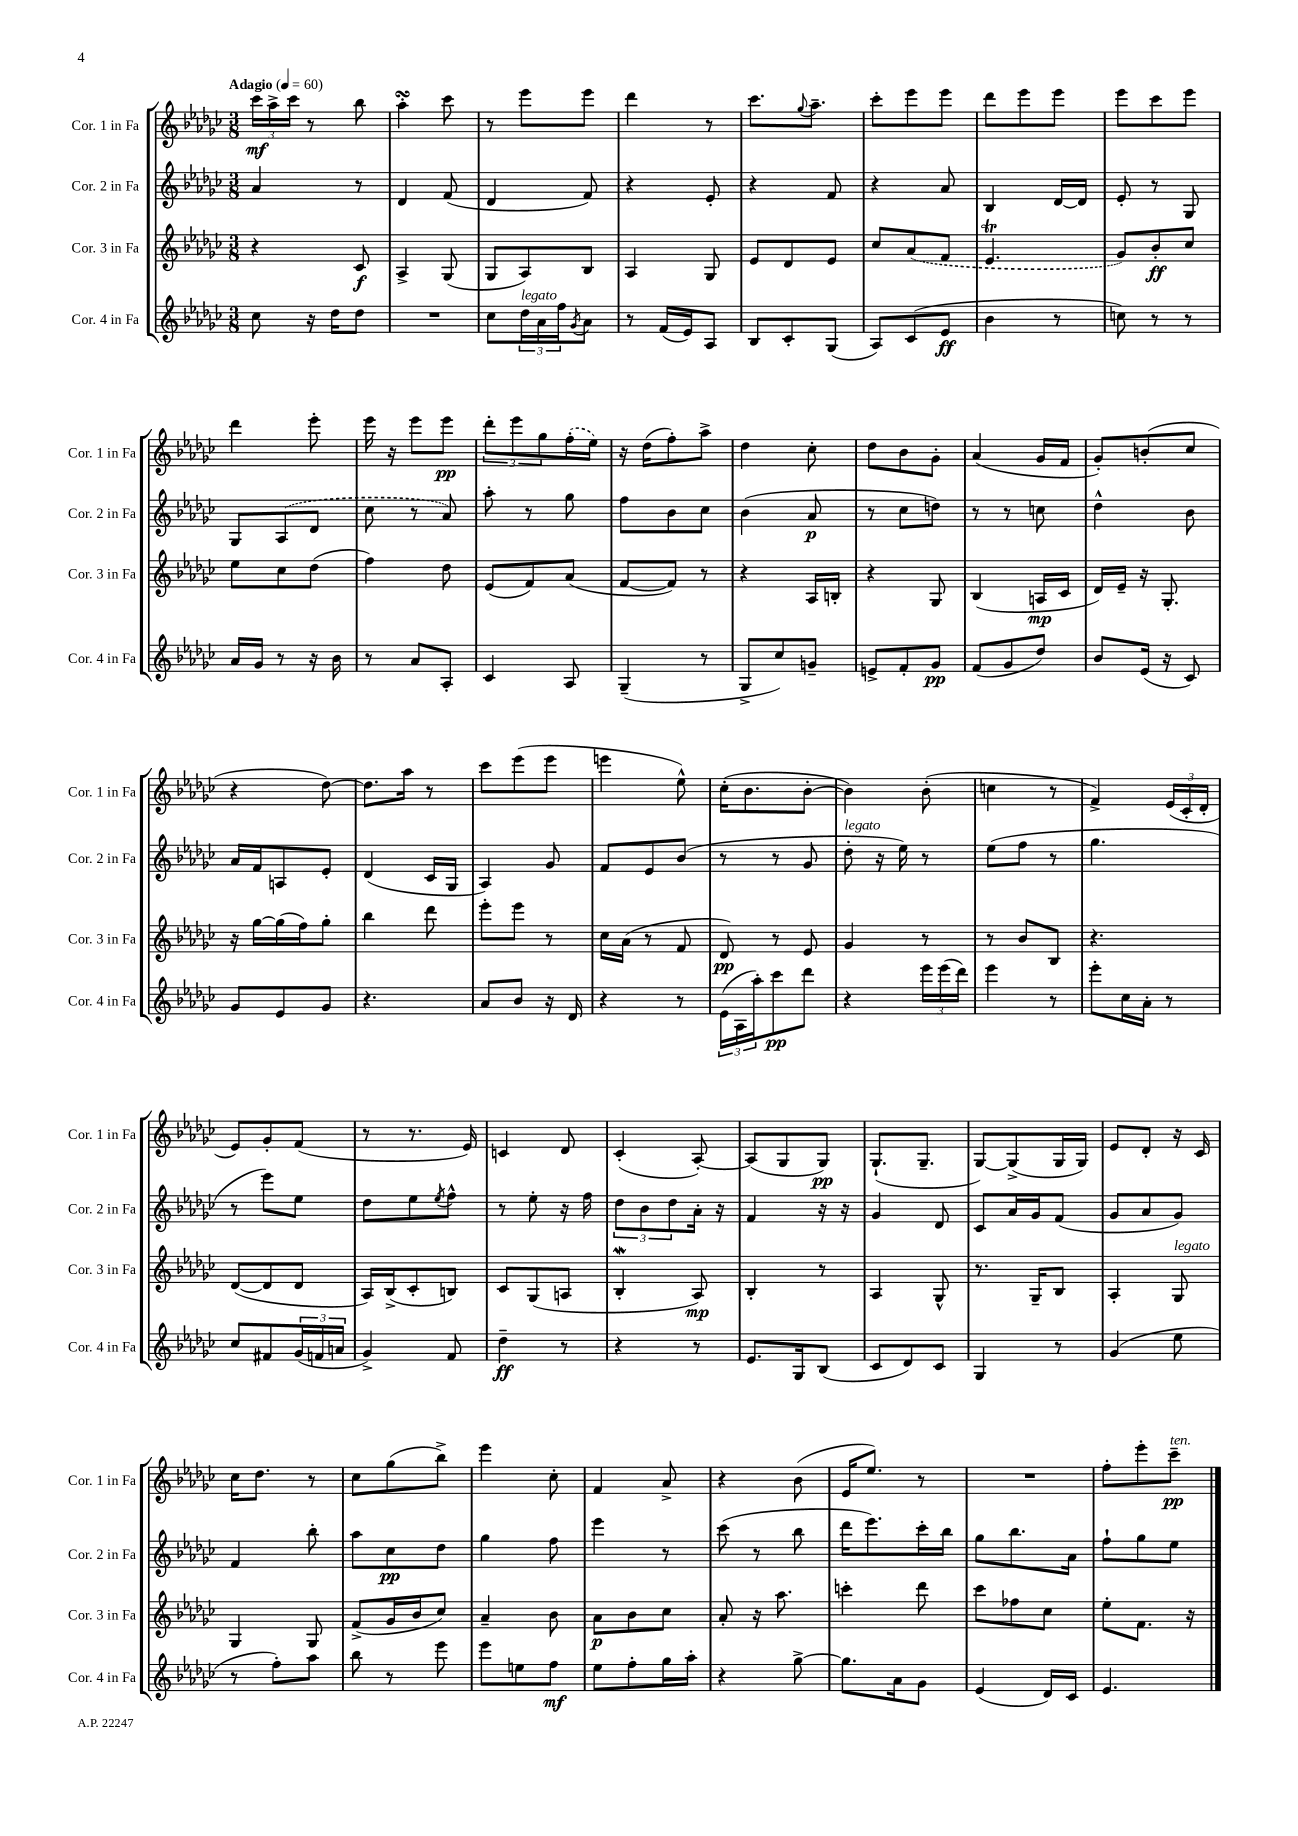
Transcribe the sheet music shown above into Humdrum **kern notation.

**kern	**dynam	**kern	**dynam	**kern	**dynam	**kern	**dynam
*part4	*part4	*part3	*part3	*part2	*part2	*part1	*part1
*staff4	*staff4	*staff3	*staff3	*staff2	*staff2	*staff1	*staff1
*I"Cor. 4 in Fa	*	*I"Cor. 3 in Fa	*	*I"Cor. 2 in Fa	*	*I"Cor. 1 in Fa	*
*I'Cor. 4 in Fa	*	*I'Cor. 3 in Fa	*	*I'Cor. 2 in Fa	*	*I'Cor. 1 in Fa	*
*clefG2	*	*clefG2	*	*clefG2	*	*clefG2	*
*k[b-e-a-d-g-c-]	*	*k[b-e-a-d-g-c-]	*	*k[b-e-a-d-g-c-]	*	*k[b-e-a-d-g-c-]	*
*M3/8	*	*M3/8	*	*M3/8	*	*M3/8	*
*MM60	*	*MM60	*	*MM60	*	*MM60	*
=1	=1	=1	=1	=1	=1	=1	=1
!	!	!	!	!	!	!LO:TX:a:B:t=Adagio	!
8cc-\	.	4r	.	4a-/	.	24ccc-\LL	mf
.	.	.	.	.	.	24aa-^\	.
.	.	.	.	.	.	24ccc-\JJ	.
16r	.	.	.	.	.	8r	.
16dd-\KL	.	.	.	.	.	.	.
8dd-\J	.	8c-/	f	8r	.	8bb-\	.
=2	=2	=2	=2	=2	=2	=2	=2
4.r	.	4A-^/	.	4d-/	.	4aa-sSSS'\	.
.	.	(8G-/	.	(8f/	.	8ccc-\	.
=3	=3	=3	=3	=3	=3	=3	=3
8cc-\L	.	8G-/L	.	4d-/	.	8r	.
!LO:TX:a:i:t=legato	!	!	!	!	!	!	!
24dd-\L	.	8A-/)	.	.	.	8eee-\L	.
24a-\	.	.	.	.	.	.	.
24ff\J	.	.	.	.	.	.	.
8qg-/	.	.	.	.	.	.	.
8a-\J	.	8B-/J	.	8f/)	.	8eee-\J	.
=4	=4	=4	=4	=4	=4	=4	=4
8r	.	4A-/	.	4r	.	4ddd-\	.
(16f/LL	.	.	.	.	.	.	.
16e-/J)	.	.	.	.	.	.	.
8A-/J	.	8G-/	.	8e-'/	.	8r	.
=5	=5	=5	=5	=5	=5	=5	=5
8B-/L	.	8e-/L	.	4r	.	8.ccc-\L	.
8c-'/	.	8d-/	.	.	.	.	.
.	.	.	.	.	.	8qqgg-/	.
.	.	.	.	.	.	8.aa-~\J	.
(8G-/J	.	8e-/J	.	8f/	.	.	.
=6	=6	=6	=6	=6	=6	=6	=6
8A-/L)	.	8cc-/L	.	4r	.	8ccc-'\L	.
(8c-/	.	(8a-/	.	.	.	8eee-\	.
8e-/J	ff	8f/J	.	8a-/	.	8eee-\J	.
=7	=7	=7	=7	=7	=7	=7	=7
4b-\	.	4.e-T/	.	4B-/	.	8ddd-\L	.
.	.	.	.	.	.	8eee-\	.
8r	.	.	.	[16d-/LL	.	8eee-\J	.
.	.	.	.	16d-/JJ]	.	.	.
=8	=8	=8	=8	=8	=8	=8	=8
8ccn\)	.	8g-/L)	.	8e-'/	.	8eee-\L	.
8r	.	8b-'/	ff	8r	.	8ccc-\	.
8r	.	8cc-/J	.	8G-/	.	8eee-\J	.
!!LO:LB:g=z
=9	=9	=9	=9	=9	=9	=9	=9
16a-/LL	.	8ee-\L	.	8G-/L	.	4ddd-\	.
16g-/JJ	.	.	.	.	.	.	.
8r	.	8cc-\	.	(8A-/	.	.	.
16r	.	(8dd-\J	.	8d-/J	.	8eee-'\	.
16b-\	.	.	.	.	.	.	.
=10	=10	=10	=10	=10	=10	=10	=10
8r	.	4ff\)	.	8cc-\	.	16eee-\	.
.	.	.	.	.	.	16r	.
8a-/L	.	.	.	8r	.	8eee-\L	.
8A-'/J	.	8dd-\	.	8a-/)	.	8eee-\J	pp
=11	=11	=11	=11	=11	=11	=11	=11
4c-/	.	(8e-/L	.	8aa-'\	.	12ddd-'\L	.
.	.	.	.	.	.	12eee-\	.
.	.	8f/)	.	8r	.	.	.
.	.	.	.	.	.	12gg-\	.
8A-/	.	(8a-/J	.	8gg-\	.	(16ff'\L	.
.	.	.	.	.	.	16ee-\JJ)	.
=12	=12	=12	=12	=12	=12	=12	=12
(4G-~/	.	[8f/L	.	8ff\L	.	16r	.
.	.	.	.	.	.	(16dd-\KL	.
.	.	8f/J])	.	8b-\	.	8ff'\)	.
8r	.	8r	.	8cc-\J	.	8aa-^\J	.
=13	=13	=13	=13	=13	=13	=13	=13
8G-^/L	.	4r	.	(4b-\	.	4dd-\	.
8cc-/)	.	.	.	.	.	.	.
8gn~/J	.	16A-/LL	.	8a-/	p	8cc-'\	.
.	.	16Bn'/JJ	.	.	.	.	.
=14	=14	=14	=14	=14	=14	=14	=14
8en^/L	.	4r	.	8r	.	8dd-\L	.
8f'/	.	.	.	8cc-\L	.	8b-\	.
8g-/J	pp	8G-/	.	8ddn\J)	.	8g-'\J	.
=15	=15	=15	=15	=15	=15	=15	=15
(8f/L	.	(4B-/	.	8r	.	(4a-/	.
8g-/	.	.	.	8r	.	.	.
8dd-/J)	.	16An/LL	mp	8ccn\	.	16g-/LL	.
.	.	16c-/JJ	.	.	.	16f/JJ	.
=16	=16	=16	=16	=16	=16	=16	=16
8b-/L	.	16d-/LL)	.	4dd-^^\	.	8g-'/L)	.
.	.	16e-~/JJ	.	.	.	.	.
(16e-/Jk	.	16r	.	.	.	(8bn'/	.
16r	.	8.G-'/	.	.	.	.	.
8c-/)	.	.	.	8b-\	.	8cc-/J	.
!!LO:LB:g=z
=17	=17	=17	=17	=17	=17	=17	=17
8g-/L	.	16r	.	16a-/LL	.	4r	.
.	.	[16gg-\LL	.	16f/J	.	.	.
8e-/	.	(16gg-\]	.	8An/	.	.	.
.	.	16ff\J)	.	.	.	.	.
8g-/J	.	8gg-'\J	.	8e-'/J	.	[8dd-\)	.
=18	=18	=18	=18	=18	=18	=18	=18
4.r	.	4bb-\	.	(4d-/	.	8.dd-\L]	.
.	.	.	.	.	.	16aa-\Jk	.
.	.	8ddd-\	.	16c-/LL	.	8r	.
.	.	.	.	16G-/JJ	.	.	.
=19	=19	=19	=19	=19	=19	=19	=19
8a-/L	.	8eee-'\L	.	4A-/)	.	8ccc-\L	.
8b-/J	.	8eee-\J	.	.	.	(8eee-\	.
16r	.	8r	.	8g-/	.	8eee-\J	.
16d-/	.	.	.	.	.	.	.
=20	=20	=20	=20	=20	=20	=20	=20
4r	.	16cc-\LL	.	8f/L	.	4eeen\	.
.	.	(16a-\JJ	.	.	.	.	.
.	.	8r	.	8e-/	.	.	.
8r	.	8f/	.	(8b-/J	.	8ee-^^\)	.
=21	=21	=21	=21	=21	=21	=21	=21
(24e-\LL	.	8d-/)	pp	8r	.	(16cc-'\KL	.
24A-\	.	.	.	.	.	.	.
.	.	.	.	.	.	8.b-\	.
24aa-'\J)	.	.	.	.	.	.	.
8ccc-\	pp	8r	.	8r	.	.	.
8ddd-\J	.	8e-/	.	8g-/	.	[8b-'\J	.
=22	=22	=22	=22	=22	=22	=22	=22
!	!	!	!	!LO:TX:a:i:t=legato	!	!	!
4r	.	4g-/	.	8dd-'\	.	4b-\])	.
.	.	.	.	16r	.	.	.
.	.	.	.	16ee-\)	.	.	.
24eee-\LL	.	8r	.	8r	.	(8b-'\	.
(24eee-\	.	.	.	.	.	.	.
24ddd-\JJ)	.	.	.	.	.	.	.
=23	=23	=23	=23	=23	=23	=23	=23
4eee-\	.	8r	.	(8ee-\L	.	4ccn\	.
.	.	8b-/L	.	8ff\J	.	.	.
8r	.	8B-/J	.	8r	.	8r	.
=24	=24	=24	=24	=24	=24	=24	=24
8eee-'\L	.	4.r	.	4.gg-\	.	4f^/)	.
16cc-\L	.	.	.	.	.	.	.
16a-'\JJ	.	.	.	.	.	.	.
8r	.	.	.	.	.	(24e-/LL	.
.	.	.	.	.	.	24c-'/	.
.	.	.	.	.	.	24d-'/JJ	.
!!LO:LB:g=z
=25	=25	=25	=25	=25	=25	=25	=25
8cc-/L	.	([8d-/L	.	8r	.	8e-/L)	.
8f#X/	.	8d-/]	.	8eee-\L)	.	8g-'/	.
(24g-/L	.	8d-/J	.	8ee-\J	.	(8f/J	.
24fn/	.	.	.	.	.	.	.
24an/JJ	.	.	.	.	.	.	.
=26	=26	=26	=26	=26	=26	=26	=26
4g-^/)	.	16A-/LL)	.	8dd-\L	.	8r	.
.	.	(16B-^/J	.	.	.	.	.
.	.	8c-'/	.	8ee-\	.	8.r	.
.	.	.	.	8qee-/	.	.	.
8f/	.	8Bn/J)	.	8ff^^\J	.	.	.
.	.	.	.	.	.	16e-/)	.
=27	=27	=27	=27	=27	=27	=27	=27
4dd-~\	ff	8c-/L	.	8r	.	4cn/	.
.	.	(8G-/	.	8ee-'\	.	.	.
8r	.	8An/J	.	16r	.	8d-/	.
.	.	.	.	16ff\	.	.	.
=28	=28	=28	=28	=28	=28	=28	=28
4r	.	4B-W'/	.	12dd-\L	.	(4c-'/	.
.	.	.	.	12b-\	.	.	.
.	.	.	.	12dd-\	.	.	.
8r	.	8A-/)	mp	16a-'\Jk	.	[8A-'/)	.
.	.	.	.	16r	.	.	.
=29	=29	=29	=29	=29	=29	=29	=29
8.e-/L	.	4B-'/	.	4f/	.	(8A-/L]	.
.	.	.	.	.	.	8G-/	.
16G-/k	.	.	.	.	.	.	.
(8B-/J	.	8r	.	16r	.	8G-/J)	pp
.	.	.	.	16r	.	.	.
=30	=30	=30	=30	=30	=30	=30	=30
8c-/L	.	4A-/	.	4g-/	.	(8.G-`/L	.
8d-/)	.	.	.	.	.	.	.
.	.	.	.	.	.	8.G-~/J	.
8c-/J	.	8G-^^/	.	8d-/	.	.	.
=31	=31	=31	=31	=31	=31	=31	=31
4G-/	.	8.r	.	8c-/L	.	[8G-/L)	.
.	.	.	.	16a-/L	.	(8G-^/]	.
.	.	16G-~/KL	.	16g-/J	.	.	.
8r	.	8B-/J	.	(8f/J	.	16G-/L	.
.	.	.	.	.	.	16G-/JJ)	.
=32	=32	=32	=32	=32	=32	=32	=32
(4g-/	.	4A-'/	.	8g-/L	.	8e-/L	.
.	.	.	.	8a-/	.	8d-'/J	.
!	!	!LO:TX:a:i:t=legato	!	!	!	!	!
8ee-\	.	8G-/	.	8g-/J)	.	16r	.
.	.	.	.	.	.	16c-/	.
!!LO:LB:g=z
=33	=33	=33	=33	=33	=33	=33	=33
8r	.	4G-/	.	4f/	.	16cc-\KL	.
.	.	.	.	.	.	8.dd-\J	.
8ff'\L)	.	.	.	.	.	.	.
8aa-\J	.	8G-/	.	8bb-'\	.	8r	.
=34	=34	=34	=34	=34	=34	=34	=34
8bb-\	.	(8f^/L	.	8aa-\L	.	8cc-\L	.
8r	.	16g-/L	.	8cc-\	pp	(8gg-\	.
.	.	16b-/J	.	.	.	.	.
8eee-\	.	8cc-/J)	.	8dd-\J	.	8bb-^\J)	.
=35	=35	=35	=35	=35	=35	=35	=35
8eee-\L	.	4a-~/	.	4gg-\	.	4eee-\	.
8een\	.	.	.	.	.	.	.
8ff\J	mf	8b-\	.	8ff\	.	8cc-'\	.
=36	=36	=36	=36	=36	=36	=36	=36
8ee-\L	.	8a-\L	p	4eee-\	.	4f/	.
8ff'\	.	8b-\	.	.	.	.	.
16gg-\L	.	8cc-\J	.	8r	.	8a-^/	.
16aa-'\JJ	.	.	.	.	.	.	.
=37	=37	=37	=37	=37	=37	=37	=37
4r	.	8a-'/	.	(8ccc-\	.	4r	.
.	.	16r	.	8r	.	.	.
.	.	8.aa-\	.	.	.	.	.
[8gg-^\	.	.	.	8bb-\	.	(8b-\	.
=38	=38	=38	=38	=38	=38	=38	=38
8.gg-\L]	.	4cccn'\	.	16ddd-\KL	.	16e-/KL	.
.	.	.	.	8.eee-\)	.	8.ee-/J)	.
16a-\k	.	.	.	.	.	.	.
8g-\J	.	8ddd-\	.	16ccc-'\L	.	8r	.
.	.	.	.	16bb-\JJ	.	.	.
=39	=39	=39	=39	=39	=39	=39	=39
(4e-/	.	8ccc-\L	.	8gg-\L	.	4.r	.
.	.	8ff-X\	.	8.bb-\	.	.	.
16d-/LL)	.	8cc-\J	.	.	.	.	.
16c-/JJ	.	.	.	16a-\Jk	.	.	.
=40	=40	=40	=40	=40	=40	=40	=40
4.e-/	.	8ee-'\L	.	8ff`\L	.	8ff'\L	.
.	.	8.f\J	.	8gg-\	.	8eee-'\	.
!	!	!	!	!	!	!LO:TX:a:i:t=ten.	!
.	.	.	.	8ee-\J	.	8ccc-~\J	pp
.	.	16r	.	.	.	.	.
==	==	==	==	==	==	==	==
*-	*-	*-	*-	*-	*-	*-	*-
